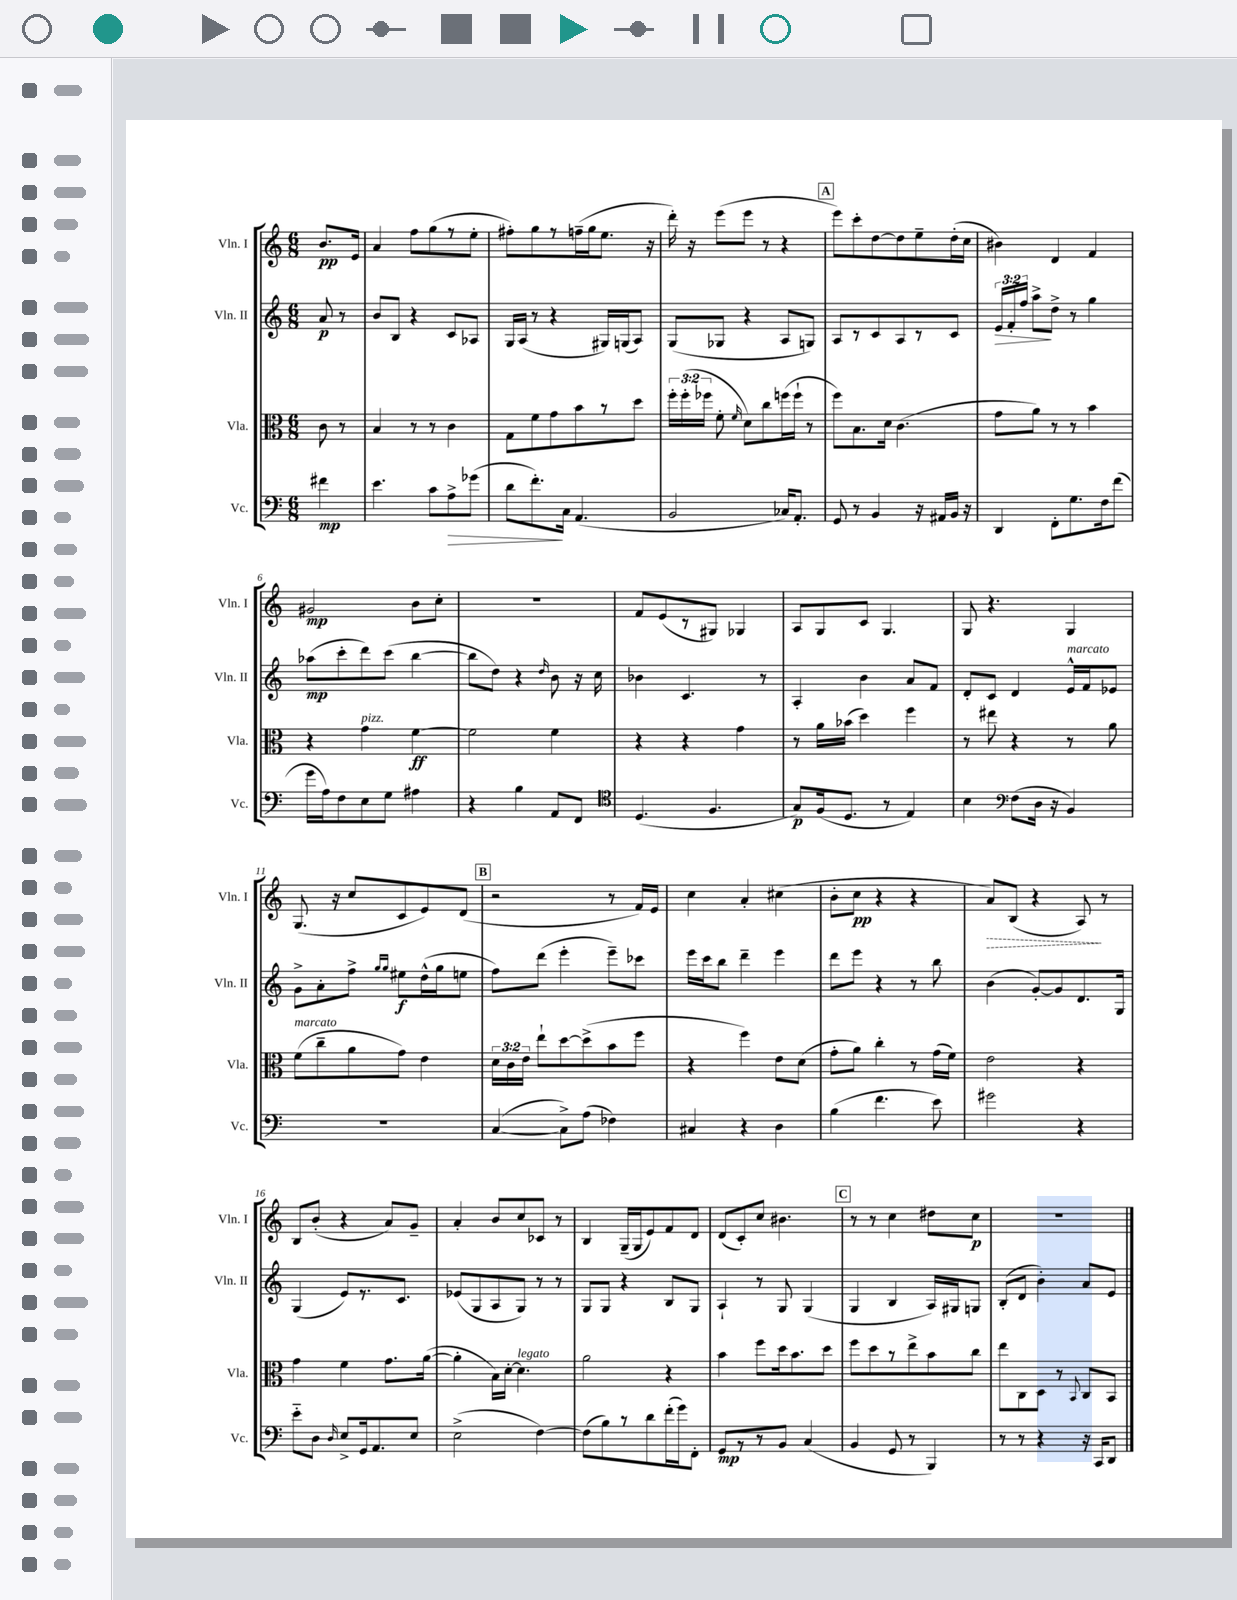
<<
\new StaffGroup <<
\new Staff = "s0" \with { instrumentName = "Vln. I" shortInstrumentName = "Vln. I" } {
    \clef treble \key c \major \numericTimeSignature \time 6/8 \partial 4
    \autoBeamOff b'8.[\pp e'16] |
    a'4 f''8[ g''8( r8 e''8]-. |
    fis''8[-.) g''8 r8 f''16--( g''16 e''8.] r16 |
    d'''16-.) r16 e'''8[( e'''8] r8 r4 |
    \mark \markup { \box "A" } e'''8[) c'''8-. d''8~ d''8 e''8-- d''16-.( c''16] |
    bis'4) d'4 f'4 |
    gis'2\mp b'8[ c''8]-. |
    R2. |
    f'8[ e'8( r8 gis8]) ges4 |
    a8[ g8 c'8] g4. |
    g8 r4. g4 |
    g8.( r16 c''8[ c'8 e'8) d'8]( |
    \mark \markup { \box "B" } r2 r8 f'16[) e'16] |
    c''4 a'4-. cis''4( |
    b'8[-. c''8]\pp r4 r4 |
    \once \override Hairpin.style = #'dashed-line a'8[\>) b8]( r4 a8\!) r8 |
    b8[ b'8]-.( r4 a'8[) g'8]-- |
    a'4-. b'8[ c''8 ces'8] r8 |
    b4 g16[--( g16 e'8) f'8 d'8] |
    d'8[( c'8-.) c''8] bis'4. |
    \mark \markup { \box "C" } r8 r8 c''4 dis''8[ c''8]\p |
    R2. \bar "|." |
}
\new Staff = "s1" \with { instrumentName = "Vln. II" shortInstrumentName = "Vln. II" } {
    \clef treble \key c \major \numericTimeSignature \time 6/8 \override Staff.TupletNumber.text = #tuplet-number::calc-fraction-text \partial 4
    \autoBeamOff a'8\p r8 |
    b'8[ b8] r4 c'8[ aes8] |
    g16[ a16]( r8 r4 gis16[) g16( a8]) |
    g8[( ges8] r4 a8[ g8]) |
    \mark \markup { \box "A" } a8[ r8 c'8 a8 r8 c'8] |
    \tuplet 3/2 { e'16[\> f'16-. f''16] } a''8[->\! d''8]-> r8 g''4 |
    aes''8[\mp( c'''8-. d'''8) c'''8]( b''4~ |
    b''8[ d''8]) r4 \grace { d''16 } b'8 r16 c''16 |
    bes'4 c'4. r8 |
    a4-. b'4 a'8[ f'8] |
    d'8[-. c'8] d'4 e'16[-^^\markup { \italic "marcato" } f'16 ees'8] |
    g'8[-> a'8-. f''8]-> \grace { g''16[ g''16] } eis''8[\f d''16-^( g''16 e''8] |
    \mark \markup { \box "B" } f''8[) d'''8]( e'''4-. e'''8[--) ces'''8] |
    e'''16[ c'''16 b''8] d'''4-- e'''4 |
    d'''8[ e'''8] r4 r8 b''8 |
    b'4( g'8[~-.) g'8 d'8. g16] |
    g4( e'8[) r8. c'8.] |
    ees'8[( g8 a8 g8]) r8 r8 |
    g8[ g8] r4 b8[ g8] |
    a4-! r8 g8 g4( |
    \mark \markup { \box "C" } g4 b4 a16[) gis16 g8] |
    b8[-.( d'8] b'4-.) a'8[ e'8] \bar "|." |
}
\new Staff = "s2" \with { instrumentName = "Vla." shortInstrumentName = "Vla." } {
    \clef alto \key c \major \numericTimeSignature \time 6/8 \override Staff.TupletNumber.text = #tuplet-number::calc-fraction-text \partial 4
    \autoBeamOff c'8 r8 |
    b4 r8 r8 c'4 |
    g8[ f'8 g'8 b'8 r8 d''8] |
    \tuplet 3/2 { f''16[-. f''16-.( fes''16] } f'8-. \grace { f'16 } d'8[) c''8 f''16( f''16]-! r8 |
    \mark \markup { \box "A" } f''8[) b8. d'16] c'4.( |
    g'8[ a'8]) r8 r8 b'4 |
    r4 g'4^\markup { \italic "pizz." } f'4~\ff |
    f'2 f'4 |
    r4 r4 g'4 |
    r8 a'16[ bes'16]( d''4) f''4 |
    r8 eis''8 r4 r8 a'8 |
    f'8[^\markup { \italic "marcato" }( c''8-- a'8 g'8]) e'4 |
    \mark \markup { \box "B" } \tuplet 3/2 { d'16[ c'16 e'16] } e''8[-! d''8~ d''8->( b'8 f''8] |
    r4 f''4) e'8[ d'8]( |
    g'8[-. a'8]) c''4-. r8 g'16[( f'16]) |
    e'2 r4 |
    g'4 f'4 g'8.[ a'16]~( |
    a'4-. b16[) d'16]~-. d'4.^\markup { \italic "legato" } |
    a'2 r4 |
    b'4 f''8[ d''16 b'8. d''8] |
    \mark \markup { \box "C" } f''8[ d''8 r8 e''8-> b'8 c''8] |
    e''8[ c8 d8] r8 \appoggiatura { b,8 } c8[ b,8] \bar "|." |
}
\new Staff = "s3" \with { instrumentName = "Vc." shortInstrumentName = "Vc." } {
    \clef bass \key c \major \numericTimeSignature \time 6/8 \partial 4
    \autoBeamOff fis'4\mp |
    e'4. c'8[ a8->\> ges'8]( |
    d'8[ f'8.-.\!) c16] a,4.( |
    b,2 ces16[) a,8.]-. |
    \mark \markup { \box "A" } g,8 r8 b,4 r16 ais,16[ b,16] r16 |
    d,4 f,8[-. g8. f16 f'8]( |
    g'16[ a16) f8 e8 g8] ais4 |
    r4 b4 a,8[ f,8] |
    \clef tenor d4.( f4. |
    g8[\p) f16( d8.] r8 e4) |
    b4 \clef bass f8[( d16] r16 b,4) |
    R2. |
    \mark \markup { \box "B" } c4~( c8[->) a8]( fes4) |
    cis4 r4 d4 |
    b4( f'4. e'8) |
    gis'2 r4 |
    e'8[-_ d8] \grace { d16 } e8[-> g,16 a,8. e8] |
    e2->( f4~) |
    f8[( b8) r8 d'8 f'16-.( g'16) f,8]-. |
    g,8[\mp r8 r8 b,8] c4( |
    \mark \markup { \box "C" } b,4 g,8 r8 b,,4) |
    r8 r8 r4 r16 c,16[ d,8] \bar "|." |
}
>>
>>
